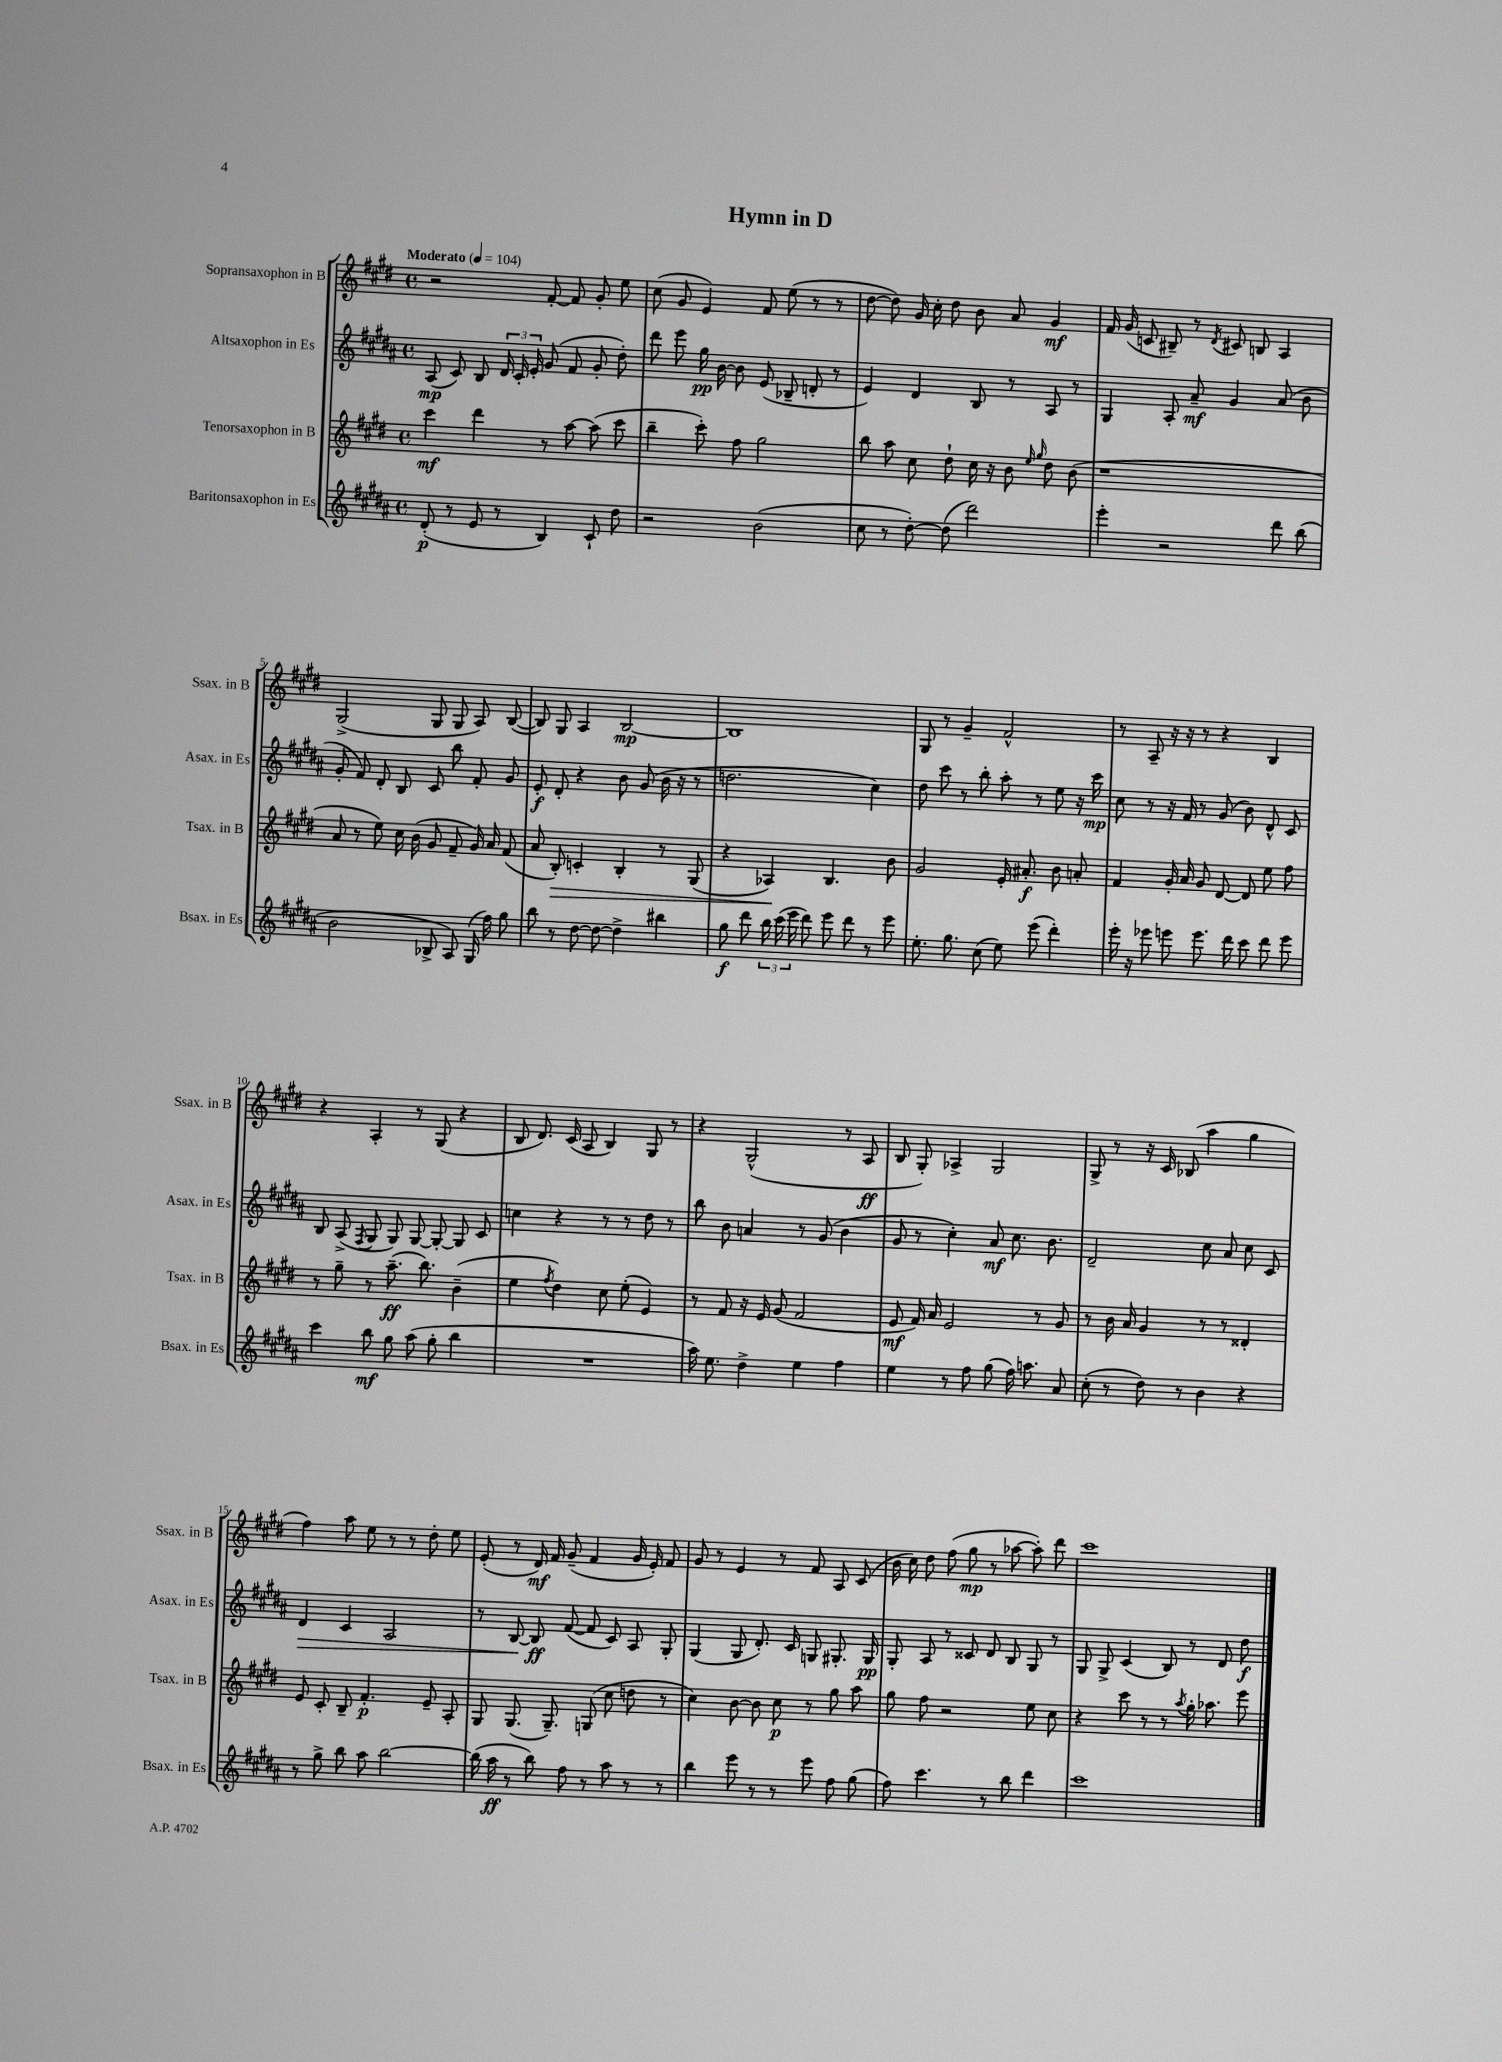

**kern	**dynam	**kern	**dynam	**kern	**dynam	**kern	**dynam
*part4	*part4	*part3	*part3	*part2	*part2	*part1	*part1
*staff4	*staff4	*staff3	*staff3	*staff2	*staff2	*staff1	*staff1
*I"Baritonsaxophon in Es	*	*I"Tenorsaxophon in B	*	*I"Altsaxophon in Es	*	*I"Sopransaxophon in B	*
*I'Bsax. in Es	*	*I'Tsax. in B	*	*I'Asax. in Es	*	*I'Ssax. in B	*
*clefG2	*	*clefG2	*	*clefG2	*	*clefG2	*
*k[f#c#g#d#a#]	*	*k[f#c#g#d#]	*	*k[f#c#g#d#a#]	*	*k[f#c#g#d#]	*
*M4/4	*	*M4/4	*	*M4/4	*	*M4/4	*
*met(c)	*	*met(c)	*	*met(c)	*	*met(c)	*
*MM104	*	*MM104	*	*MM104	*	*MM104	*
=1	=1	=1	=1	=1	=1	=1	=1
!	!	!	!	!	!	!LO:TX:a:B:t=Moderato	!
(8d#'/	p	4ccc#\	mf	(8A#/	mp	2r	.
8r	.	.	.	8c#/)	.	.	.
8e/	.	4ddd#\	.	8B/	.	.	.
8r	.	.	.	24d#/	.	.	.
.	.	.	.	24c#'/	.	.	.
.	.	.	.	24e'/	.	.	.
4B/)	.	8r	.	(8g#/	.	[8f#'/	.
.	.	[8aa\	.	8f#/	.	8f#/]	.
8c#`/	.	(8aa\]	.	8g#'/	.	8g#'/	.
8dd#\	.	8ccc#\	.	8dd#'\)	.	8ee\	.
=2	=2	=2	=2	=2	=2	=2	=2
2r	.	4bb~\	.	8ddd#\	.	(8cc#\	.
.	.	.	.	8eee\	.	8g#/	.
.	.	8ccc#'\)	.	16gg#\	pp	4e/)	.
.	.	.	.	[16b\	.	.	.
.	.	8ff#\	.	8b\]	.	.	.
(2b\	.	2gg#\	.	(8e/	.	8f#/	.
.	.	.	.	8B-X~/	.	(8ee\	.
.	.	.	.	8dn'/	.	8r	.
.	.	.	.	8r	.	8r	.
=3	=3	=3	=3	=3	=3	=3	=3
8cc#\	.	8bb\	.	4e/)	.	[8dd#\	.
8r	.	8aa\	.	.	.	8dd#\])	.
[8dd#'\)	.	8cc#\	.	4d#/	.	16g#/	.
.	.	.	.	.	.	16cc#'\	.
(8dd#\]	.	8dd#`\	.	.	.	8dd#\	.
2ddd#\)	.	16cc#\	.	8B/	.	8b\	.
.	.	16r	.	.	.	.	.
.	.	8b\	.	8r	.	8a/	.
.	.	16qqee/	.	.	.	.	.
.	.	16qqgg#/	.	.	.	.	.
.	.	8dd#\	.	8A#/	.	4g#/	mf
.	.	(8b\	.	8r	.	.	.
=4	=4	=4	=4	=4	=4	=4	=4
4eee'\	.	1r	.	4G#/	.	16f#/	.
.	.	.	.	.	.	(16g#/	.
.	.	.	.	.	.	8cn/	.
2r	.	.	.	8A#'/	.	8B#X~/)	.
.	.	.	.	8a#~/	mf	8r	.
.	.	.	.	.	.	8qd#/	.
.	.	.	.	4g#/	.	8c#X/	.
.	.	.	.	.	.	8Bn/	.
8ddd#\	.	.	.	(8a#/	.	4A/	.
(8bb\	.	.	.	8b\	.	.	.
!!LO:LB:g=z
=5	=5	=5	=5	=5	=5	=5	=5
2b\	.	8a/	.	8g#'/	.	(2G#^/	.
.	.	8r	.	8f#/)	.	.	.
.	.	8ee\)	.	8d#'/	.	.	.
.	.	16cc#\	.	8B/	.	.	.
.	.	(16b\	.	.	.	.	.
8B-X^/	.	8g#/	.	8c#/	.	8G#/	.
8A#/)	.	8f#~/	.	8bb\	.	8G#/	.
(16G#/	.	16g#/)	.	8f#'/	.	8A/)	.
16ff#\)	.	16a/	.	.	.	.	.
8gg#\	.	(8f#/	.	8g#/	.	([8B/	.
=6	=6	=6	=6	=6	=6	=6	=6
8bb\	.	8a/	.	8e'/	f	8B/])	.
!	!	!	!LO:HP:b	!	!	!	!
8r	.	8B'/)	>	8d#'/	.	8G#/	.
[8dd#\	.	4cn'/	.	4r	.	4A/	.
8dd#\_	.	.	.	.	.	.	.
4dd#^\]	.	4B'/	.	8b\	.	[2B/	mp
.	.	.	.	(8g#/	.	.	.
4bb#X\	.	8r	.	16b\	.	.	.
.	.	.	.	16r	.	.	.
.	.	(8G#/	.	8r	.	.	.
=7	=7	=7	=7	=7	=7	=7	=7
8gg#\	f	4r	.	2.ddn\	.	1B]	.
8ddd#\	.	.	.	.	.	.	.
24bb\	.	4A-X/)	.	.	.	.	.
(24ccc#\	.	.	.	.	.	.	.
24eee\	.	.	.	.	.	.	.
8ddd#\)	.	.	.	.	.	.	.
8eee\	.	4.B/	]	.	.	.	.
8ddd#\	.	.	.	.	.	.	.
8r	.	.	.	4cc#\)	.	.	.
8eee\	.	8b\	.	.	.	.	.
=8	=8	=8	=8	=8	=8	=8	=8
8.ee'\	.	2g#/	.	8dd#\	.	8G#/	.
.	.	.	.	8ccc#\	.	8r	.
8.gg#\	.	.	.	.	.	.	.
.	.	.	.	8r	.	4g#~/	.
(8cc#\	.	.	.	8bb'\	.	.	.
8ee\)	.	16e'/	.	8aa#'\	.	2f#^^/	.
.	.	8.a#X'/	f	.	.	.	.
(8eee\	.	.	.	8r	.	.	.
4ddd#'\)	.	8b\	.	8ee\	.	.	.
.	.	8an'/	.	16r	.	.	.
.	.	.	.	16ccc#\	mp	.	.
=9	=9	=9	=9	=9	=9	=9	=9
16eee'\	.	4f#/	.	8cc#\	.	8r	.
16r	.	.	.	.	.	.	.
8eee-X\	.	.	.	8r	.	8A~/	.
8eeen\	.	16g#'/	.	16r	.	16r	.
.	.	16a/	.	16f#/	.	16r	.
8.eee\	.	8g#/	.	8r	.	8r	.
.	.	[8d#/	.	(8g#/	.	4r	.
16ddd#\	.	.	.	.	.	.	.
8ccc#\	.	8d#/]	.	8b\)	.	.	.
8ddd#\	.	8ee\	.	8d#^^/	.	4B/	.
8eee\	.	8ff#\	.	8c#/	.	.	.
!!LO:LB:g=z
=10	=10	=10	=10	=10	=10	=10	=10
4ccc#\	.	8r	.	8B/	.	4r	.
.	.	8gg#~\	.	(8A#^/	.	.	.
.	.	.	.	8qF#/	.	.	.
8bb\	mf	8r	.	8G#/	.	4A'/	.
8gg#\	.	(8.aa~\	ff	8G#/)	.	.	.
(8aa#\	.	.	.	[8G#/	.	8r	.
.	.	8.bb\)	.	.	.	.	.
8gg#'\	.	.	.	8G#'/_	.	(8G#/	.
4bb\	.	(4b~\	.	8G#/]	.	4r	.
.	.	.	.	8c#/	.	.	.
=11	=11	=11	=11	=11	=11	=11	=11
1r	.	4ee\	.	4ccn\	.	8B/	.
.	.	.	.	.	.	8.d#/)	.
.	.	8qff#/	.	.	.	.	.
.	.	4dd#\)	.	4r	.	.	.
.	.	.	.	.	.	(16c#/	.
.	.	.	.	.	.	8A/	.
.	.	8cc#\	.	8r	.	4B/)	.
.	.	(8ee'\	.	8r	.	.	.
.	.	4e/)	.	8dd#\	.	8G#/	.
.	.	.	.	8r	.	8r	.
=12	=12	=12	=12	=12	=12	=12	=12
16aa#\)	.	8r	.	8bb\	.	4r	.
8.ee\	.	.	.	.	.	.	.
.	.	8f#/	.	8b\	.	.	.
4dd#^\	.	16r	.	4an/	.	(2G#^^/	.
.	.	16e/	.	.	.	.	.
.	.	(8g#/	.	.	.	.	.
4ee\	.	2f#/	.	8r	.	.	.
.	.	.	.	(8g#/	.	.	.
4ff#\	.	.	.	4b\	.	8r	.
.	.	.	.	.	.	8A/	ff
=13	=13	=13	=13	=13	=13	=13	=13
4ee\	.	8e/	mf	8g#/	.	8B/	.
.	.	16f#/)	.	8r	.	8G#'/)	.
.	.	16a/	.	.	.	.	.
8r	.	2e/	.	4cc#'\)	.	4A-X^/	.
8ff#\	.	.	.	.	.	.	.
(8gg#\	.	.	.	8a#/	mf	2G#/	.
16ff#\)	.	.	.	8.cc#\	.	.	.
8.aan\	.	.	.	.	.	.	.
.	.	8r	.	.	.	.	.
.	.	.	.	8.b\	.	.	.
8a#/	.	8g#/	.	.	.	.	.
=14	=14	=14	=14	=14	=14	=14	=14
(8cc#'\	.	8r	.	2d#~/	.	8G#^/	.
8r	.	16b\	.	.	.	8r	.
.	.	16a/	.	.	.	.	.
8dd#\)	.	4g#/	.	.	.	16r	.
.	.	.	.	.	.	16c#/	.
8r	.	.	.	.	.	(8B-X/	.
4b\	.	8r	.	8cc#\	.	4aa\	.
.	.	8r	.	8a#/	.	.	.
4r	.	4d##X'/	.	8cc#\	.	4gg#\	.
.	.	.	.	8c#/	.	.	.
!!LO:LB:g=z
=15	=15	=15	=15	=15	=15	=15	=15
!	!	!	!	!	!LO:HP:b	!	!
8r	.	8e/	.	4d#/	>	4ff#\)	.
8gg#^\	.	8c#'/	.	.	.	.	.
8bb\	.	8B~/	.	4c#/	.	8aa\	.
8aa#\	.	4.f#'/	p	.	.	8ee\	.
[2bb\	.	.	.	2A#/	.	8r	.
.	.	.	.	.	.	8r	.
.	.	8e~/	.	.	.	8dd#'\	.
.	.	8A'/	.	.	.	8ee\	.
=16	=16	=16	=16	=16	=16	=16	=16
(16bb\]	.	8G#/	.	8r	.	(8e'/	.
16aa#\	ff	.	.	.	.	.	.
8r	.	(8.G#/	.	[8B/	.	8r	.
8bb\)	.	.	.	8B/]	] ff	16d#/)	mf
.	.	8.G#~/)	.	.	.	16f#/	.
8ff#\	.	.	.	([8f#/	.	(8g#~/	.
8r	.	(8Gn/	.	8f#/]	.	4f#/	.
8aa#\	.	8cc#\	.	8c#/)	.	.	.
8r	.	8ddn\	.	8A#/	.	16g#/	.
.	.	.	.	.	.	16e'/)	.
8r	.	8r	.	8G#'/	.	8f#/	.
=17	=17	=17	=17	=17	=17	=17	=17
4bb\	.	4cc#\)	.	(4G#/	.	8g#/	.
.	.	.	.	.	.	8r	.
8eee\	.	[8b\	.	8G#/	.	4e/	.
8r	.	8b\]	.	8.d#'/)	.	.	.
8r	.	8cc#\	p	.	.	8r	.
.	.	.	.	16c#/	.	.	.
8eee\	.	8r	.	8Gn/	.	8f#/	.
8ff#\	.	8gg#\	.	8.G#X'/	.	8A/	.
(8gg#\	.	8aa\	.	.	.	(8c#/	.
.	.	.	.	16G#/	pp	.	.
=18	=18	=18	=18	=18	=18	=18	=18
8ff#\)	.	8gg#\	.	8G#'/	.	16b\	.
.	.	.	.	.	.	16cc#\)	.
4.ccc#\	.	8ff#\	.	8A#/	.	8dd#\	.
.	.	2r	.	8r	.	(8ff#\	.
.	.	.	.	8c##X/	.	8gg#\	mp
8r	.	.	.	8d#/	.	8r	.
8bb\	.	.	.	8B/	.	[8aa-X\	.
4ddd#\	.	8ee\	.	8G#/	.	8aa-'\])	.
.	.	8cc#\	.	8r	.	8ddd#\	.
=19	=19	=19	=19	=19	=19	=19	=19
1ccc#	.	4r	.	8G#/	.	1ccc#	.
.	.	.	.	8G#^/	.	.	.
.	.	8ccc#\	.	(4c#/	.	.	.
.	.	8r	.	.	.	.	.
.	.	8r	.	8B/)	.	.	.
.	.	8qaa/	.	.	.	.	.
.	.	16gg#'\	.	8r	.	.	.
.	.	8.aa-X\	.	.	.	.	.
.	.	.	.	8d#/	.	.	.
.	.	8eee\	.	8dd#\	f	.	.
==	==	==	==	==	==	==	==
*-	*-	*-	*-	*-	*-	*-	*-
